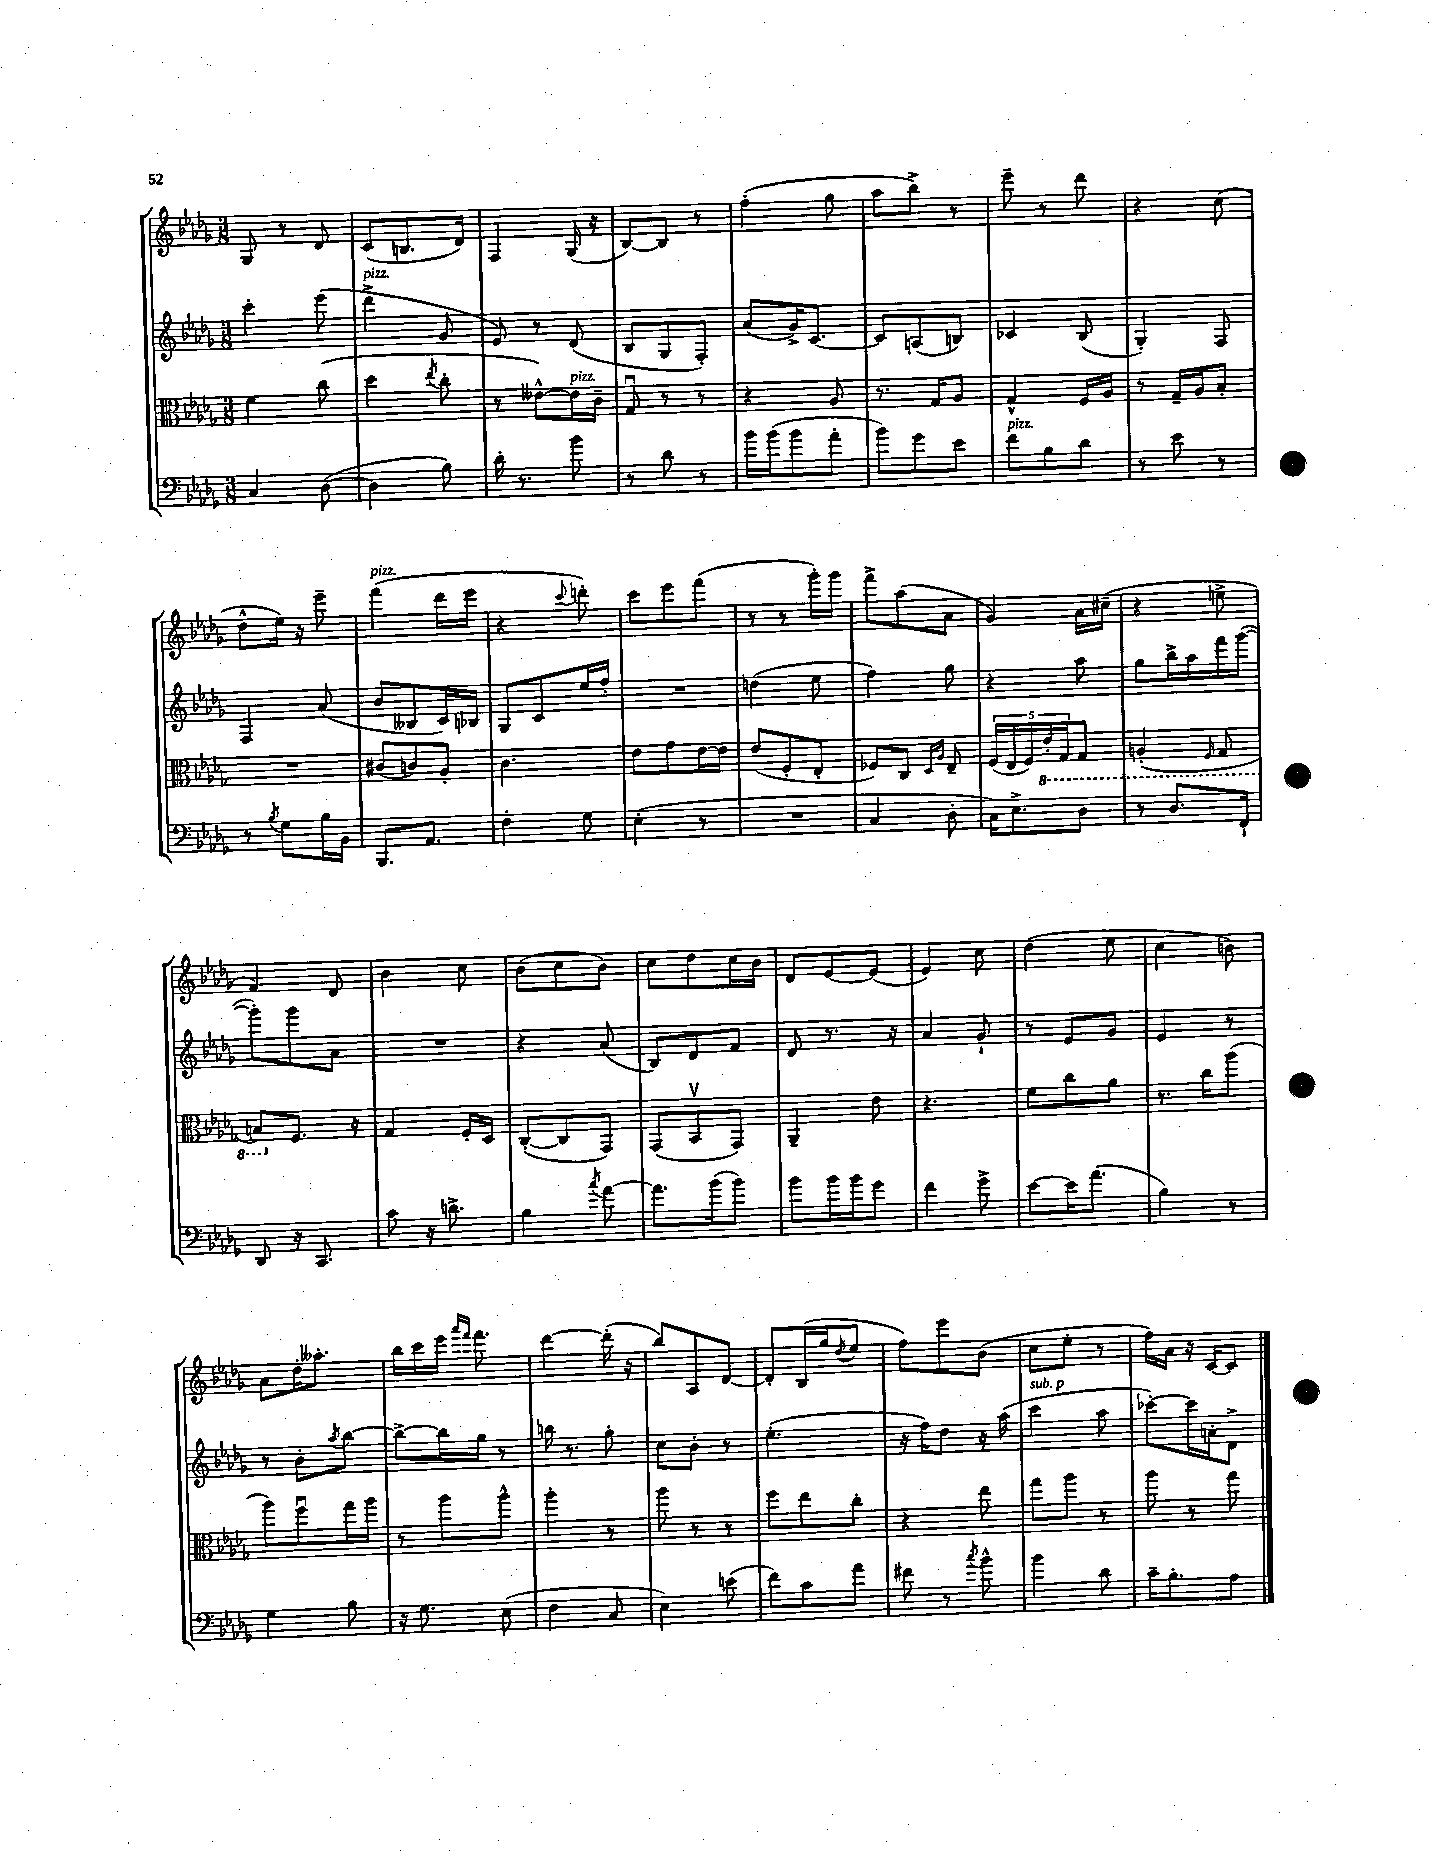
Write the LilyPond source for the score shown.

<<
\new StaffGroup <<
\new Staff = "s0" {
    \clef treble \key des \major \numericTimeSignature \time 3/8
    ges8 r8 des'8 |
    c'8( b8. des'16) |
    f4 ges16( r16 |
    bes8~) bes8 r8 |
    f''4-.( ges''8 |
    aes''8 bes''8->) r8 |
    ees'''8-- r8 des'''8 |
    r4 c''8( |
    des''8-^ ees''16) r16 ees'''8-- |
    f'''4^\markup { \italic "pizz." }( des'''16 ees'''16 |
    r4 \appoggiatura { c'''8 } d'''8-.) |
    c'''8 ees'''8 f'''8( |
    r8 r8 ges'''16-.) ges'''16 |
    f'''8-> aes''8( aes'8 |
    ges'4) aes'16 cis''16--( |
    r4 e''8-> |
    f'4) des'8 |
    bes'4 c''8 |
    bes'8( c''8 bes'8) |
    c''8 des''8 c''16 bes'16 |
    des'8 ees'8~ ees'8( |
    ees'4) c''8 |
    des''4( ees''8 |
    c''4 b'8) |
    aes'8 des''16-. aeses''8.-. |
    bes''16 c'''16 ees'''16 \grace { aes'''16 f'''16 } f'''8. |
    des'''4~ des'''16-.( r16 |
    bes''8) aes8 des'8~ |
    des'8-. bes16( ges''16 \acciaccatura { des''8 } ees''8 |
    f''8) ees'''8 bes'8( |
    c''8 ees''8-. r8 |
    f''16) aes'16 r16 c'16~ c'8 \bar "|." |
}
\new Staff = "s1" {
    \clef treble \key des \major \numericTimeSignature \time 3/8
    c'''4-. ees'''8( |
    des'''4->^\markup { \italic "pizz." } ges'8 |
    ees'8) r8 des'8( |
    bes8 ges8 f8-.) |
    aes'8( ges'16->) c'8.~ |
    c'8 a8( b8) |
    ces'4 bes8( |
    ges4-.) f8 |
    f4 aes'8( |
    bes'8 beses8 c'16) bes16 |
    ges8 c'8 ees''16 f''16-. |
    R4. |
    d''4( ees''8 |
    f''4) ges''8 |
    r4 aes''8 |
    ges''8 bes''16-> aes''16 f'''16 ges'''16~( |
    ges'''8-.) ges'''8 aes'8 |
    R4. |
    r4 aes'8( |
    bes8) des'8 f'8 |
    des'8 r8. r16 |
    aes'4 ges'8-! |
    r8 ees'8 ges'8 |
    ees'4 r8 |
    r8 bes'8-. \acciaccatura { aes''8 } bes''8~ |
    bes''8~-> bes''16 ges''16 r8 |
    b''16 r8. ges''8-. |
    c''8 bes'8-. r8 |
    ees''4.-.( |
    r16 f''16) des''8 r16 aes''16( |
    c'''4^\markup { \italic "sub. p" } aes''8 |
    ces'''8~-.) ces'''16 a'16-. des'8-> \bar "|." |
}
\new Staff = "s2" {
    \clef alto \key des \major \numericTimeSignature \time 3/8
    f'4 c''8( |
    des''4 \acciaccatura { ees''8 } c''8-. |
    r8 eeses'8~-^) eeses'16^\markup { \italic "pizz." } c'16-- |
    ges8\downbow r8 r8 |
    r4 aes8 |
    r8. ges16 aes8 |
    ges4-^ f16 aes16 |
    r8 ges16-- aes16 bes8-. |
    R4. |
    cis'8( c'8) aes8-. |
    c'4. |
    ees'8 ges'8 ees'16~ ees'16 |
    ees'8( f8-. ees8-. |
    fes8) c8 \grace { des16 aes16 } ees8-- |
    \tuplet 5/4 { f16( ees16 f16) \ottava #-1 ees16-. ges,16 } ges,8 |
    a,4-.( \grace { f,16 } ges,8 |
    b,8) \ottava #0 f8. r16 |
    ges4 f16-. des16 |
    c8~-.( c8 ges,8) |
    ges,8( bes,8\upbow ges,8) |
    aes,4-- ees'8 |
    r4. |
    f'8 c''8 aes'8 |
    r8. c''16 aes''8( |
    aes''8) f''8\downbow ges''16 aes''16 |
    r8 aes''8 aes''8-^ |
    aes''4-. r8 |
    aes''8 r8 r8 |
    f''8 ees''8 c''8-. |
    r4 ees''8 |
    ges''8 aes''8 r8 |
    aes''8 r8 ges''8 \bar "|." |
}
\new Staff = "s3" {
    \clef bass \key des \major \numericTimeSignature \time 3/8
    c4 des8~( |
    des4 bes8) |
    des'16-. r8. bes'8 |
    r8 des'8 r8 |
    bes'16 bes'16( bes'8 aes'8-. |
    bes'8) ges'8 ees'8 |
    f'8^\markup { \italic "pizz." } bes8 des'8 |
    r8 ees'8 r8 |
    r8 \acciaccatura { bes8 } ges8 bes16 bes,16 |
    bes,,8. aes,8. |
    f4-. ges8 |
    ees4-.( r8 |
    R4. |
    c4 des8-. |
    c16) ees8.-> des8 |
    r8 des8. f,16-! |
    des,8 r16 c,8. |
    c'8 r16 d'8.-> |
    bes4 \acciaccatura { c''8 } aes'8~ |
    aes'8. bes'16( bes'8) |
    bes'8 bes'16 bes'16 ges'8 |
    f'4 ges'8-> |
    ees'8~ ees'16 aes'8.( |
    bes4) r8 |
    ges4 bes8 |
    r16 ges8. ees8( |
    f4 c8 |
    ees4) e'8( |
    f'8) c'8 aes'8 |
    fis'8 r8 \acciaccatura { c''8 } bes'8-^ |
    bes'4 des'8 |
    c'16-- bes8.-. aes8 \bar "|." |
}
>>
>>
\layout { \context { \Score \remove "Bar_number_engraver" } }
